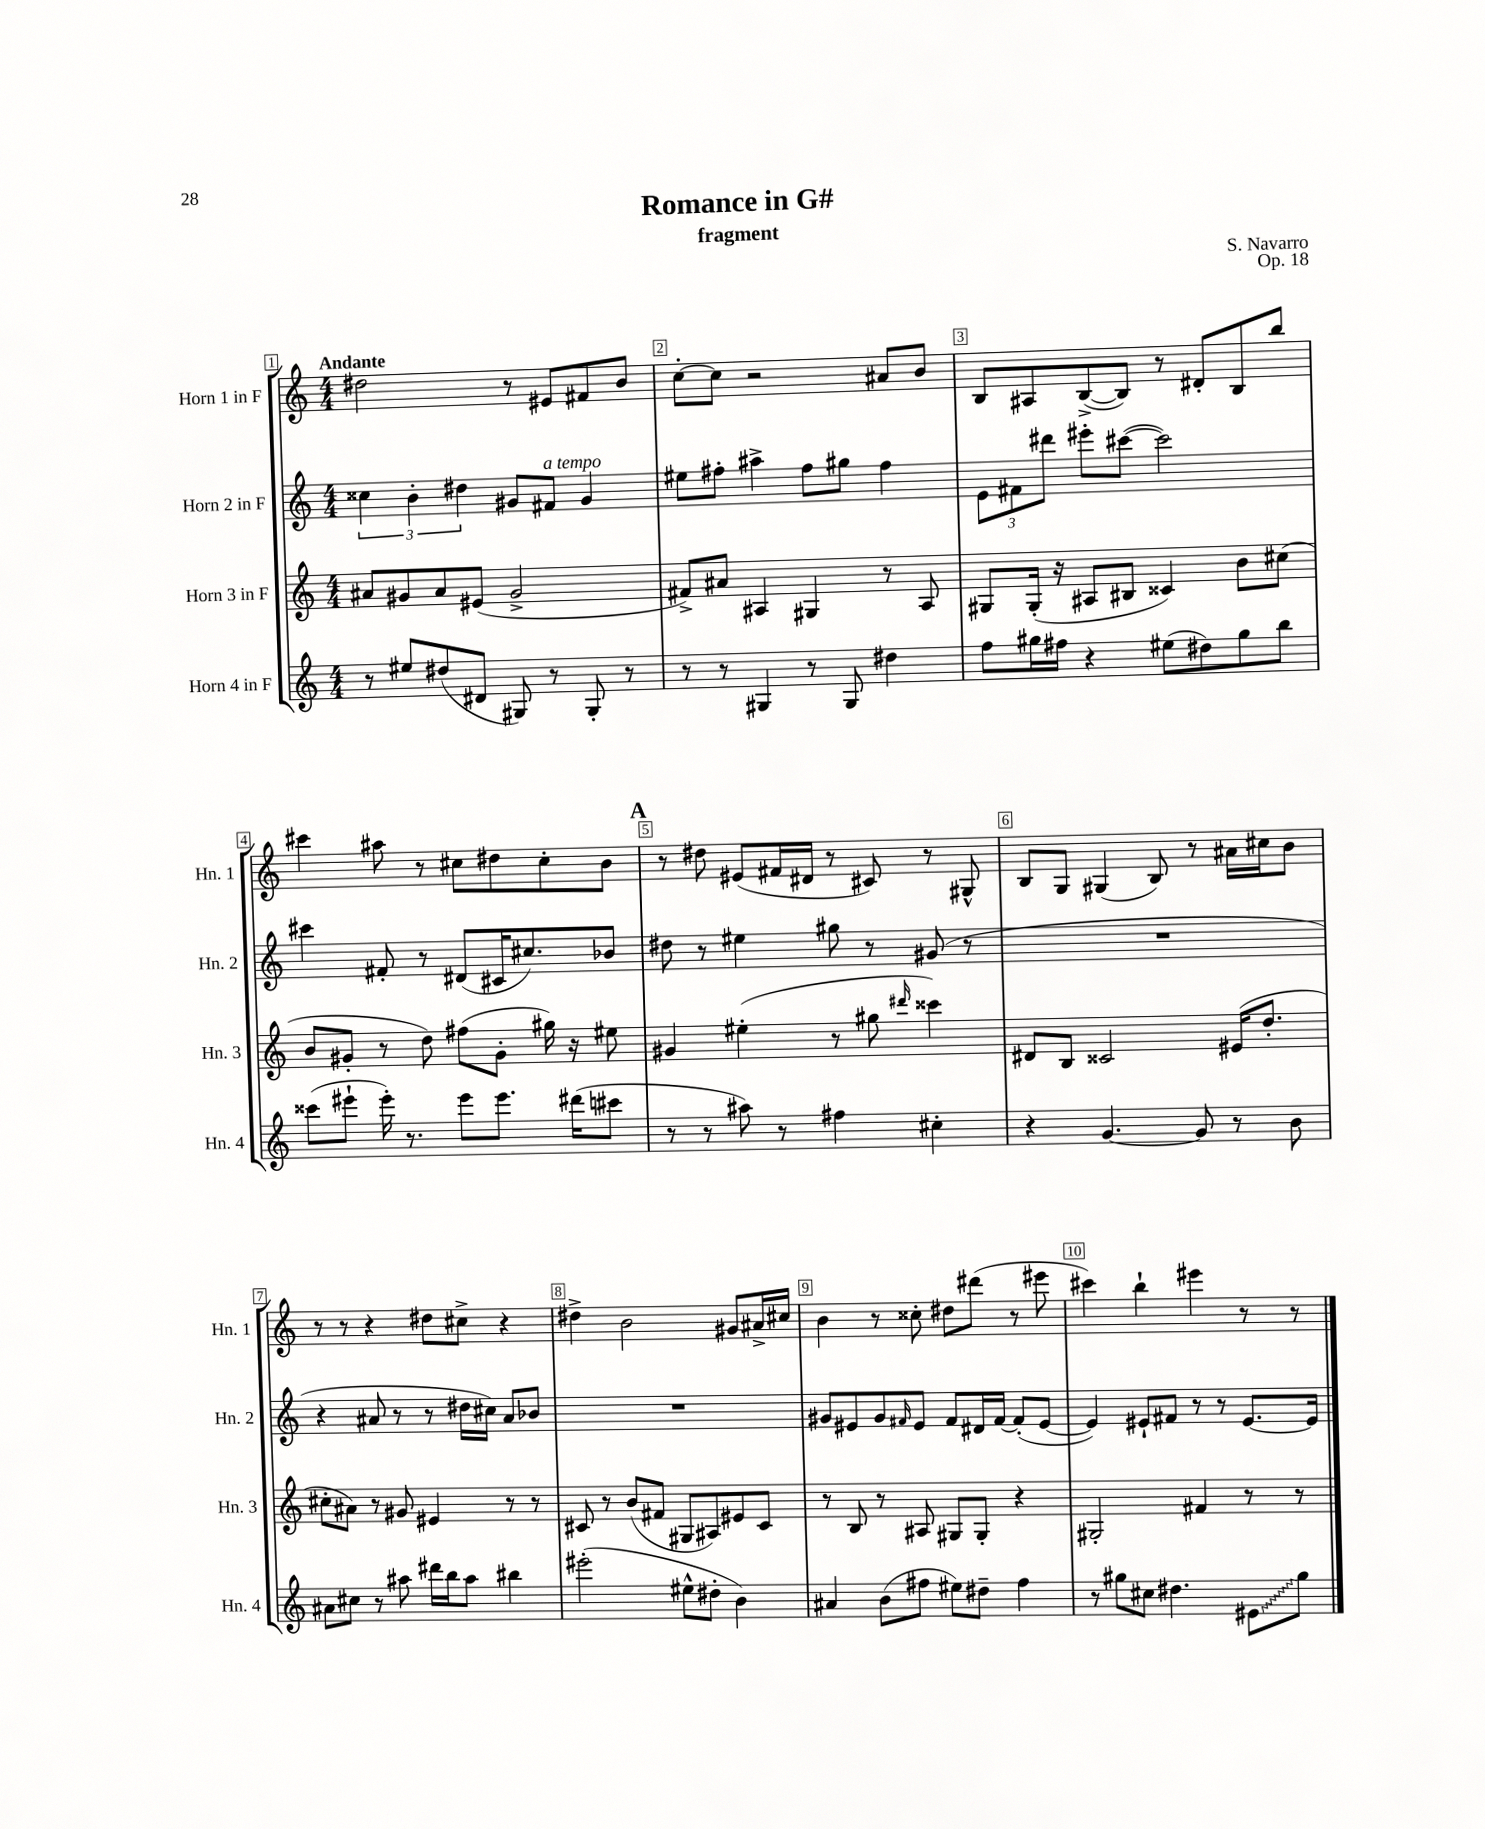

**kern	**kern	**kern	**kern
*staff4	*staff3	*staff2	*staff1
*clefG2	*clefG2	*clefG2	*clefG2
*k[]	*k[]	*k[]	*k[]
*M4/4	*M4/4	*M4/4	*M4/4
8r	8a#/L	6cc##\	2dd#\
8ee#/L	8g#/	.	.
.	.	6b'\	.
(8dd#/	8a#/	.	.
.	.	6dd#\	.
8d#/J	(8e#/J	.	.
8G#/)	2g#^/	8g#/L	8r
8r	.	8f#/J	8e#/L
8G#'/	.	4g#/	8f#/
8r	.	.	8b/J
=	=	=	=
8r	8f#^/L)	8ee#\L	[8cc'\L
8r	8a#/J	8ff#'\J	8cc\]J
4G#/	4A#/	4aa#^\	2r
8r	4G#/	8ff#\L	.
8G#/	.	8gg#\J	.
4dd#\	8r	4ff#\	8a#/L
.	8A#/	.	8b/J
=	=	=	=
8ff\L	8G#/L	12e\L	8B/L
.	.	12f#\	.
16gg#\L	(16G#'/Jk	.	8A#/
.	.	12ddd#\J	.
16ff#\JJ	16r	.	.
4r	8A#/L	8eee#'\L	([8B^/
.	8B#/J	([8ccc#\J	8B/]J)
(8ee#\L	4c##/)	2ccc#\])	8r
8dd#\)	.	.	8d#'/L
8gg#\	8b\L	.	8B/
8bb\J	(8cc#\J	.	8bb/J
=	=	=	=
(8ccc##\L	8b/L	4ccc#\	4ccc#\
8eee#`\J	8g#'/J	.	.
16eee#'\)	8r	8f#'/	8aa#\
8.r	.	.	.
.	8dd\)	8r	8r
8eee#\L	(8ff#\L	(8d#/L	8cc#\L
8.eee#\J	8g#'\J	16c#/K	8dd#\
.	.	8.cc#/)	.
.	16gg#\)	.	8cc#'\
(16ddd#\LK	16r	.	.
8ccc#\J	8ee#\	8b-/J	8b\J
=	=	=	=
8r	4g#/	8dd#\	8r
8r	.	8r	8dd#\
8aa#\)	(4ee#'\	4ee#\	(8e#/L
8r	.	.	16f#/L
.	.	.	16d#/JJ
4ff#\	8r	8gg#\	8r
.	8gg#\	8r	8c#/)
.	16qqddd#/	.	.
4cc#'\	4ccc##\)	(8g#/	8r
.	.	8r	8G#^^/
=	=	=	=
4r	8d#/L	1r	8B/L
.	8B/J	.	8G/J
[4.g/	2c##/	.	(4G#/
.	.	.	8B/)
8g/]	.	.	8r
8r	(16e#/LK	.	16a#\LL
.	8.dd'/J	.	16cc#\J
8b\	.	.	8b\J
=	=	=	=
8a#\L	8cc#'\L	4r	8r
8cc#\J	8a#\J)	.	8r
8r	8r	8a#/	4r
8aa#\	8g#/	8r	.
16ddd#\LL	4e#/	8r	8dd#\L
16bb\J	.	.	.
8aa#\J	.	16dd#\LL	8cc#^\J
.	.	16cc#\JJ)	.
4bb#\	8r	8a#/L	4r
.	8r	8b-/J	.
=	=	=	=
(2eee#'\	8c#/	1r	4dd#^\
.	8r	.	.
.	(8b/L	.	2b\
.	8f#/J	.	.
8ee#^^\L	8G#/L	.	.
8dd#'\J	8A#/)	.	.
4b\)	8e#/	.	8g#/L
.	8c#/J	.	16a#^/L
.	.	.	16cc#/JJ
=	=	=	=
4a#/	8r	8g#/L	4b\
.	8B/	8e#/	.
(8b\L	8r	8g#/	8r
.	.	16qqf#/	.
8ff#\J	8A#/	8e#/J	8cc##'\
8ee#\L)	8G#/L	8f#/L	8dd#\L
8dd#~\J	8G#'/J	16d#/L	(8ddd#\J
.	.	[16f#/JJ	.
4ff#\	4r	(8f#'/]L	8r
.	.	[8e#/J	8eee#\
=	=	=	=
8r	2G#'/	4e#/])	4ccc#\)
8gg#\L	.	.	.
8cc#\J	.	8e#`/L	4bb`\
4.dd#\	.	8f#/J	.
.	4f#/	8r	4eee#\
.	.	8r	.
8e#\L	8r	[8.e#/L	8r
8gg#\J	8r	.	8r
.	.	16e#/]Jk	.
==	==	==	==
*-	*-	*-	*-
